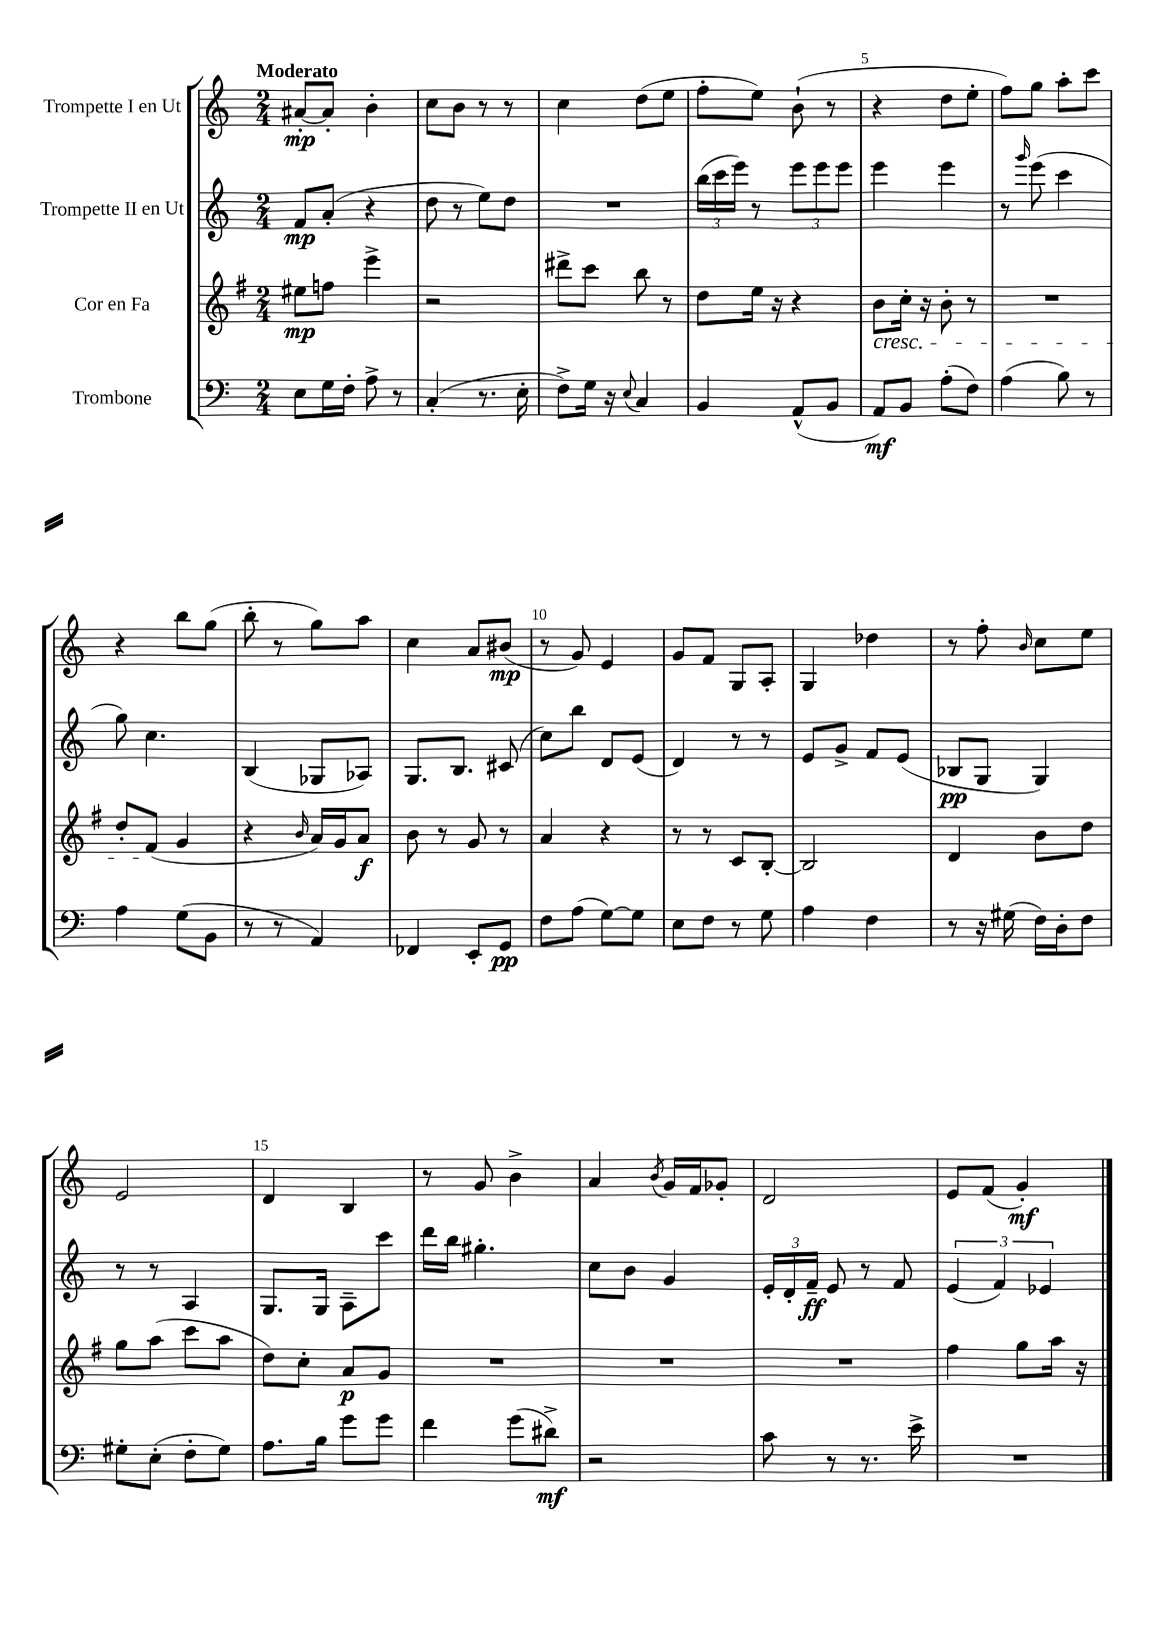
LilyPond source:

<<
\new StaffGroup <<
\new Staff = "s0" \with { instrumentName = "Trompette I en Ut" } {
    \clef treble \key c \major \numericTimeSignature \time 2/4 \tempo "Moderato"
    \autoBeamOff ais'8[~-.\mp ais'8]-. b'4-. |
    c''8[ b'8] r8 r8 |
    c''4 d''8[( e''8] |
    f''8[-. e''8]) b'8-!( r8 |
    r4 d''8[ e''8]-. |
    f''8[) g''8] a''8[-. c'''8] |
    r4 b''8[ g''8]( |
    b''8-. r8 g''8[) a''8] |
    c''4 a'8[ bis'8]\mp( |
    r8 g'8) e'4 |
    g'8[ f'8] g8[ a8]-. |
    g4 des''4 |
    r8 f''8-. \grace { b'16 } c''8[ e''8] |
    e'2 |
    d'4 b4 |
    r8 g'8 b'4-> |
    a'4 \acciaccatura { b'8 } g'16[ f'16 ges'8]-. |
    d'2 |
    e'8[ f'8]( g'4-.\mf) \bar "|." |
}
\new Staff = "s1" \with { instrumentName = "Trompette II en Ut" } {
    \clef treble \key c \major \numericTimeSignature \time 2/4
    \autoBeamOff f'8[\mp a'8]-.( r4 |
    d''8 r8 e''8[) d''8] |
    R2 |
    \tuplet 3/2 { b''16[( c'''16 e'''16]) } r8 \tuplet 3/2 { e'''8[ e'''8 e'''8] } |
    e'''4 e'''4 |
    r8 \grace { g'''16 } e'''8( c'''4 |
    g''8) c''4. |
    b4( ges8[ aes8]) |
    g8.[ b8.] cis'8( |
    c''8[) b''8] d'8[ e'8]( |
    d'4) r8 r8 |
    e'8[ g'8]-> f'8[ e'8]( |
    bes8[\pp g8] g4) |
    r8 r8 a4 |
    g8.[ g16] a8[-- c'''8] |
    d'''16[ b''16] gis''4.-. |
    c''8[ b'8] g'4 |
    \tuplet 3/2 { e'16[-. d'16-. f'16]--\ff } e'8 r8 f'8 |
    \tuplet 3/2 { e'4( f'4) ees'4 } \bar "|." |
}
\new Staff = "s2" \with { instrumentName = "Cor en Fa" } {
    \clef treble \key g \major \numericTimeSignature \time 2/4
    \autoBeamOff eis''8[\mp f''8] e'''4-> |
    r2 |
    dis'''8[-> c'''8] b''8 r8 |
    d''8[ e''16] r16 r4 |
    b'8[\cresc c''16]-. r16 b'8-. r8 |
    R2 |
    d''8[-. fis'8]\!( g'4 |
    r4 \grace { b'16 } a'16[) g'16 a'8]\f |
    b'8 r8 g'8 r8 |
    a'4 r4 |
    r8 r8 c'8[ b8]~-. |
    b2 |
    d'4 b'8[ d''8] |
    g''8[ a''8]( c'''8[ a''8] |
    d''8[) c''8]-. a'8[\p g'8] |
    R2 |
    R2 |
    R2 |
    fis''4 g''8[ a''16] r16 \bar "|." |
}
\new Staff = "s3" \with { instrumentName = "Trombone" } {
    \clef bass \key c \major \numericTimeSignature \time 2/4
    \autoBeamOff e8[ g16 f16]-. a8-> r8 |
    c4-.( r8. e16-. |
    f8[->) g16] r16 \appoggiatura { e8 } c4 |
    b,4 a,8[-^( b,8] |
    a,8[\mf) b,8] a8[-.( f8]) |
    a4( b8) r8 |
    a4 g8[( b,8] |
    r8 r8 a,4) |
    fes,4 e,8[-. g,8]\pp |
    f8[ a8]( g8[~) g8] |
    e8[ f8] r8 g8 |
    a4 f4 |
    r8 r16 gis16( f16[) d16-. f8] |
    gis8[-. e8]-.( f8[-. gis8]) |
    a8.[ b16] g'8[ g'8] |
    f'4 g'8[( dis'8]->\mf) |
    r2 |
    c'8 r8 r8. e'16-> |
    R2 \bar "|." |
}
>>
>>
\layout { \context { \Score \override BarNumber.break-visibility = ##(#f #t #t) barNumberVisibility = #(every-nth-bar-number-visible 5) } }
